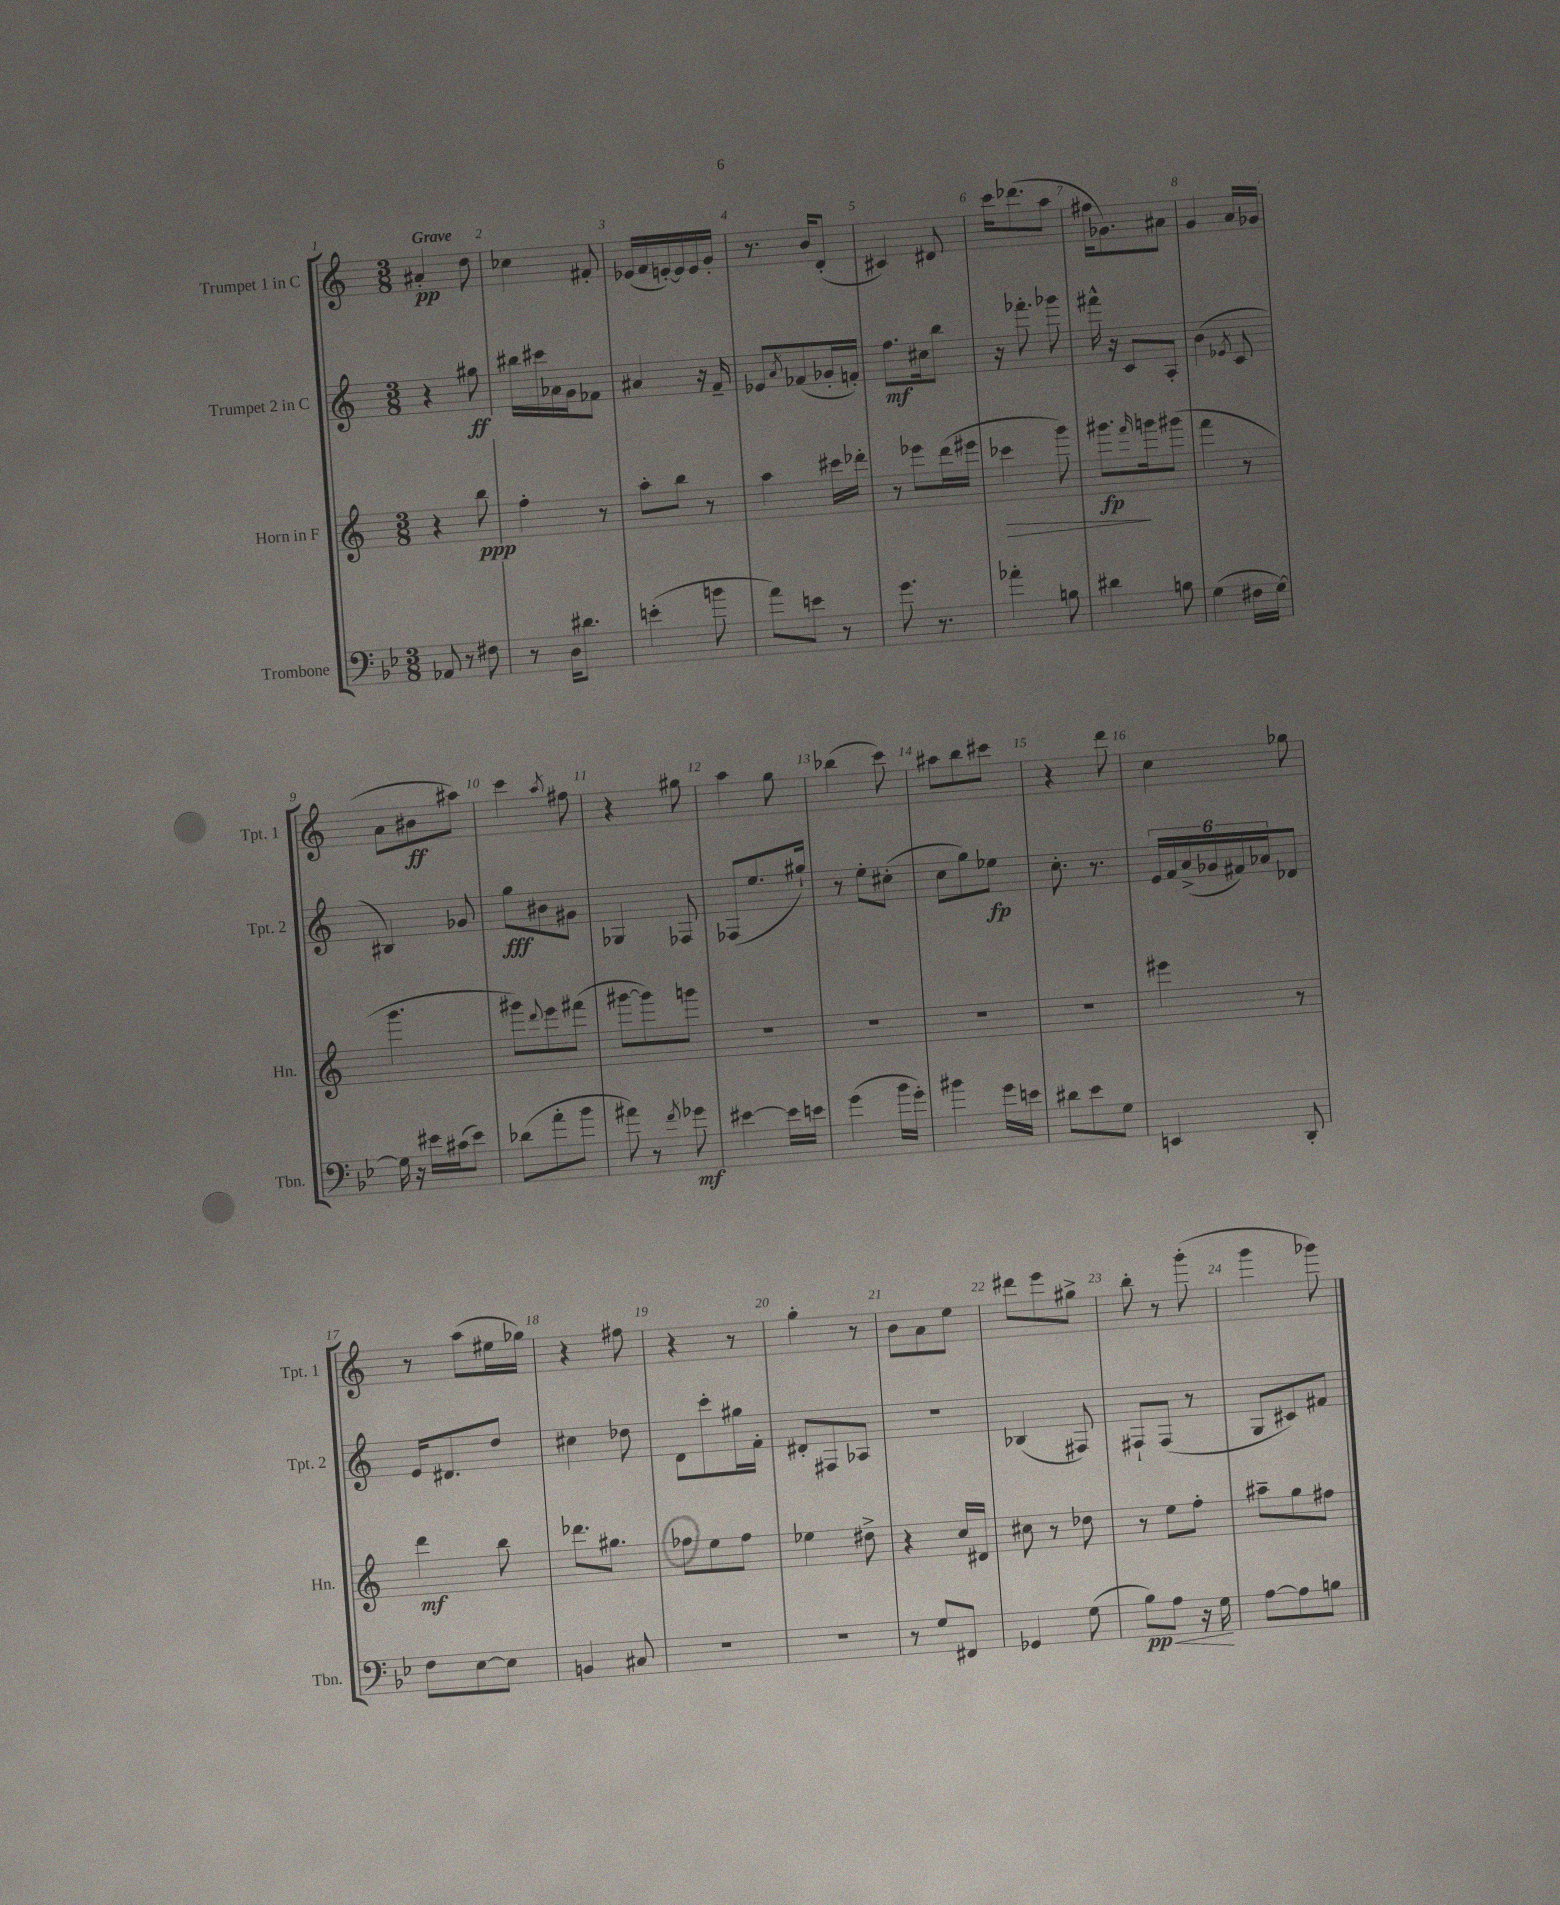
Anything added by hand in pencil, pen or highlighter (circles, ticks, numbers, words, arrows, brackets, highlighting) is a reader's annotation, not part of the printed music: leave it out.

**kern	**kern	**kern	**kern
*staff4	*staff3	*staff2	*staff1
*clefF4	*clefG2	*clefG2	*clefG2
*k[b-e-]	*k[]	*k[]	*k[]
*M3/8	*M3/8	*M3/8	*M3/8
8AA-	4r	4r	4a#'
8r	.	.	.
8F#	8bb	8gg#	8dd
=	=	=	=
8r	4ff'	16bb#	4cc-
.	.	16ccc#	.
16D	.	16a-	.
8.d#	.	16g	.
.	8r	8f-	8f#'
=	=	=	=
(4e'	8aa'	4a#	(16e-
.	.	.	16f
.	8bb	.	[16e')
.	.	.	16e]
8b	8r	16r	16e
.	.	16f~	16g'
=	=	=	=
8a)	4aa	8e-	8.r
.	.	8qa	.
8e	.	(8f-	.
.	.	.	16b
8r	16ccc#	16g-'	(8d'
.	16ddd-'	16f')	.
=	=	=	=
8.g	8r	8.ff	4c#)
.	8eee-	.	.
8.r	.	16cc#	.
.	(16ddd	8bb	8d#
.	16eee#	.	.
=	=	=	=
4a-'	4ccc-	16r	16ccc
.	.	8.fff-'	(8.ddd-
8B	8ggg)	8ggg-	8aa
=	=	=	=
4d#	8.ggg#	16fff#^^	16ff#
.	.	16r	8.g-)
.	.	8c	.
.	16qqfff	.	.
.	16ggg	.	.
8B	(8ggg#	8A'	8a#
=	=	=	=
(4G	4fff	(4b	4g
.	.	8qe-	.
16F#	8r	8c	16a
[16G)	.	.	(16g-
=	=	=	=
16G]	4.ggg	4B#)	8a
16r	.	.	.
16e#	.	.	8b#
(16c#	.	.	.
8e#)	.	8g-	8aa#)
=	=	=	=
(8d-	8ggg#)	8gg	4ccc
.	8qqddd	.	.
8a'	8eee	8b#	.
.	.	.	8qaa
8b-	(8fff#	8g#	8ff#
=	=	=	=
8a#)	[8ggg#	4G-	4r
8r	8ggg#])	.	.
8qf	.	.	.
8g-	8ggg	8F-	8gg#
=	=	=	=
[4e#	4.r	(8F-	4aa
.	.	8.ee	.
16e#]	.	.	8gg
16e	.	16gg#`)	.
=	=	=	=
(4g	4.r	8r	(4bb-
.	.	8ee'	.
16b-	.	(8cc#'	8ccc)
16g')	.	.	.
=	=	=	=
4b#	4.r	8cc	8aa#
.	.	8gg)	8bb
16g	.	8ee-	8ccc#
16e	.	.	.
=	=	=	=
8d#	4.r	8.cc'	4r
8e-	.	.	.
.	.	8.r	.
8G	.	.	8ddd
=	=	=	=
4EE	4eee#	24e	4cc
.	.	24f	.
.	.	(24a^	.
.	.	24g-	.
.	.	24f#)	.
.	.	24a-	.
8DD'	8r	8d-	8gg-
=	=	=	=
8F	4ddd	16e	8r
.	.	8.d#	.
[8E-	.	.	(8aa
8E-]	8bb	8dd	16ee#
.	.	.	16gg-)
=	=	=	=
4BB	8.ddd-	4cc#	4r
.	8.gg#	.	.
8C#	.	8dd-	8ff#
=	=	=	=
4.r	8ff-	8d	4r
.	8ee	8ccc'	.
.	8ff-	16gg#	8r
.	.	16f'	.
=	=	=	=
4.r	4ee-	8d#'	4gg'
.	.	8F#	.
.	8dd#^	8A-	8r
=	=	=	=
8r	4r	4.r	8b
8G	.	.	8a
8FF#	16cc	.	8ee
.	16d#	.	.
=	=	=	=
4GG-	8cc#	(4B-	8ddd#
.	8r	.	8eee
(8G	8dd-	8F#)	8gg#^
=	=	=	=
8B-)	8r	8F#`	8bb'
8A	8ee	(8F#	8r
16r	8ff'	8r	(8ggg'
16G	.	.	.
=	=	=	=
[8A	8aa#~	8G	4ggg
8A]	8gg	8c#)	.
8B	8ff#	8f#	8ggg-)
==	==	==	==
*-	*-	*-	*-
